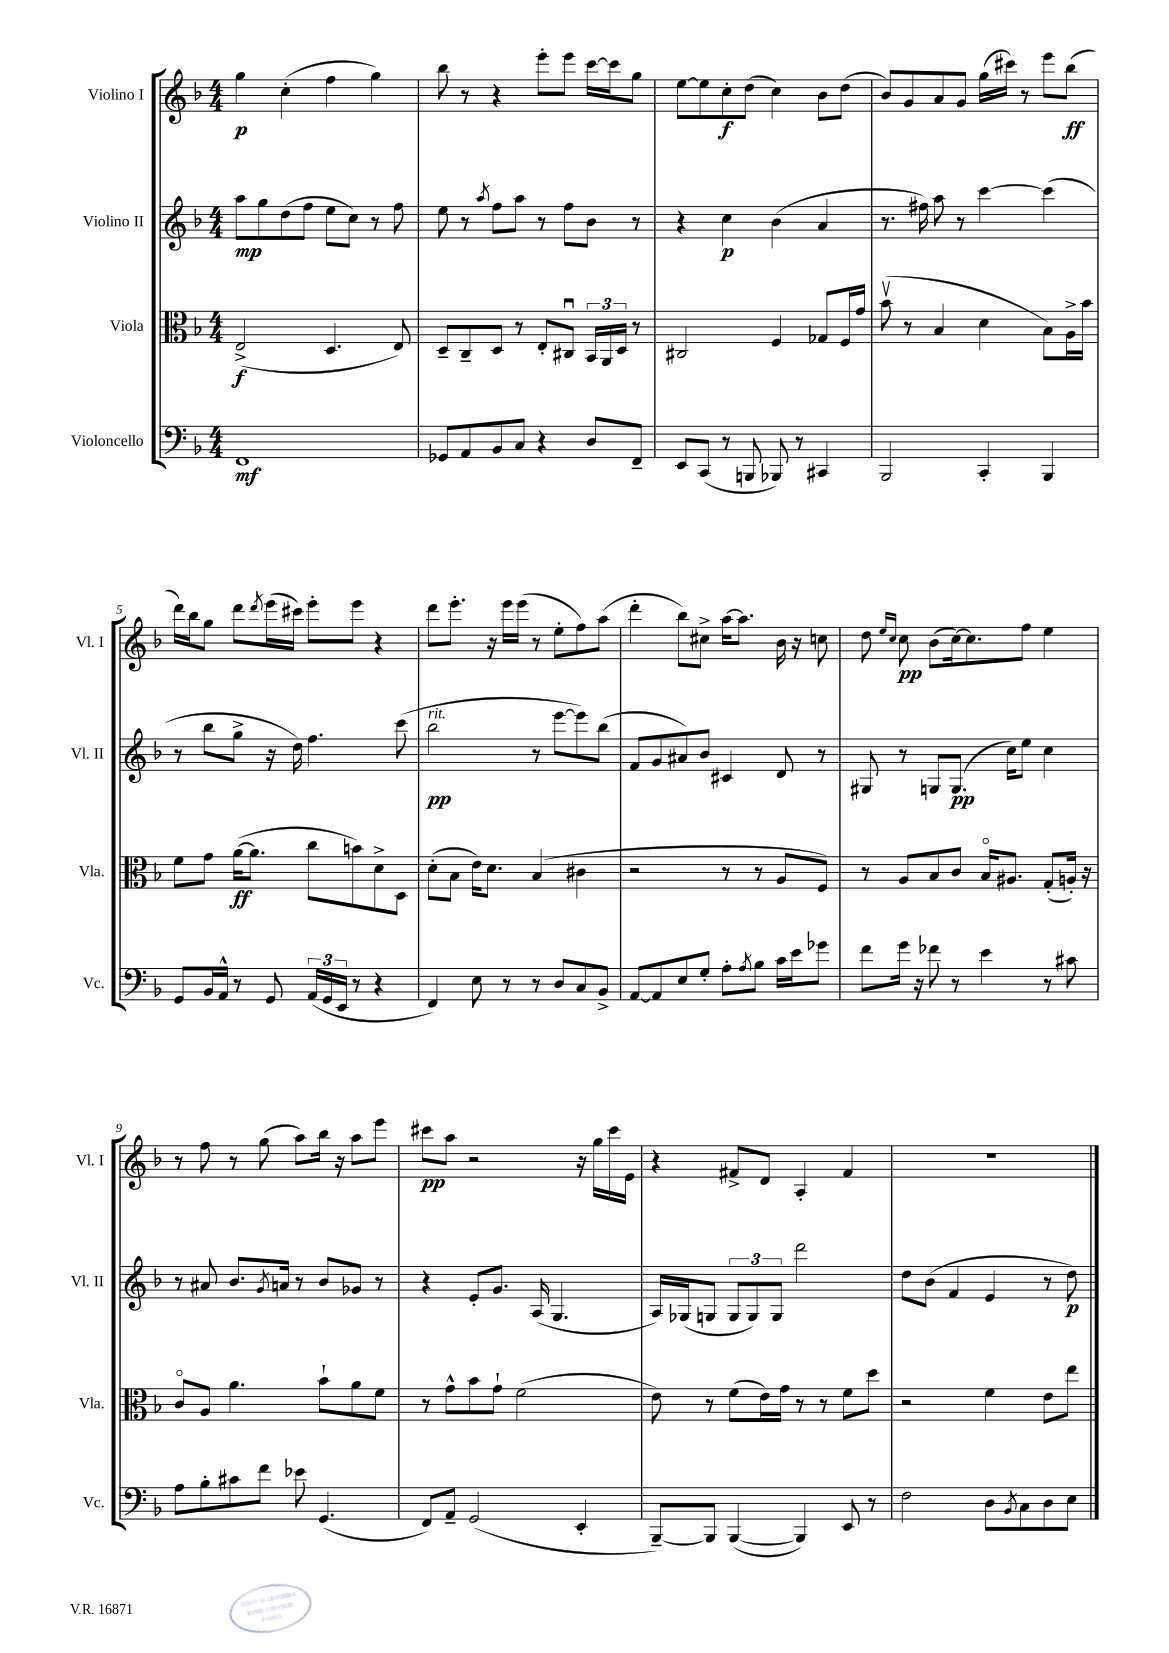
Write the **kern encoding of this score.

**kern	**dynam	**kern	**dynam	**kern	**dynam	**kern	**dynam
*part4	*part4	*part3	*part3	*part2	*part2	*part1	*part1
*staff4	*staff4	*staff3	*staff3	*staff2	*staff2	*staff1	*staff1
*I"Violoncello	*	*I"Viola	*	*I"Violino II	*	*I"Violino I	*
*I'Vc.	*	*I'Vla.	*	*I'Vl. II	*	*I'Vl. I	*
*clefF4	*	*clefC3	*	*clefG2	*	*clefG2	*
*k[b-]	*	*k[b-]	*	*k[b-]	*	*k[b-]	*
*M4/4	*	*M4/4	*	*M4/4	*	*M4/4	*
=1	=1	=1	=1	=1	=1	=1	=1
1FF	mf	(2E^/	f	8aa\L	mp	4gg\	p
.	.	.	.	8gg\	.	.	.
.	.	.	.	(8dd\	.	(4cc'\	.
.	.	.	.	8ff\J	.	.	.
.	.	4.D/	.	8ee\L	.	4ff\	.
.	.	.	.	8cc\J)	.	.	.
.	.	.	.	8r	.	4gg\)	.
.	.	8E/)	.	8ff\	.	.	.
=2	=2	=2	=2	=2	=2	=2	=2
8GG-X/L	.	8D~/L	.	8ee\	.	8bb-\	.
8AA/	.	8C~/	.	8r	.	8r	.
.	.	.	.	8qaa/	.	.	.
8BB-/	.	8D/J	.	8ff\L	.	4r	.
8C/J	.	8r	.	8aa\J	.	.	.
4r	.	8E'/L	.	8r	.	8eee'\L	.
.	.	8C#Xu/J	.	8ff\L	.	8eee\J	.
8D/L	.	24BB-/LL	.	8b-\J	.	[16ccc\LL	.
.	.	24AA/	.	.	.	.	.
.	.	.	.	.	.	16ccc\J]	.
.	.	24D/JJ	.	.	.	.	.
8FF~/J	.	8r	.	8r	.	8gg\J	.
=3	=3	=3	=3	=3	=3	=3	=3
8EE/L	.	2C#X/	.	4r	.	[8ee\L	.
(8CC/J	.	.	.	.	.	8ee\]	.
8r	.	.	.	4cc\	p	8cc'\	f
8BBBn/	.	.	.	.	.	(8dd\J	.
8BBB-X/)	.	4F/	.	(4b-\	.	4cc\)	.
8r	.	.	.	.	.	.	.
4CC#X/	.	8G-X/L	.	4a/	.	8b-\L	.
.	.	16F/L	.	.	.	(8dd\J	.
.	.	16g/JJ	.	.	.	.	.
=4	=4	=4	=4	=4	=4	=4	=4
2BBB-/	.	(8b-v\	.	8.r	.	8b-/L)	.
.	.	8r	.	.	.	8g/	.
.	.	.	.	16ff#X\)	.	.	.
.	.	4B-/	.	8aa\	.	8a/	.
.	.	.	.	8r	.	8g/J	.
4CC'/	.	4d\	.	[4ccc\	.	(16gg\LL	.
.	.	.	.	.	.	16ccc#X\JJ)	.
.	.	.	.	.	.	8r	.
4BBB-/	.	8B-\L)	.	(4ccc\]	.	8eee\L	.
.	.	16A^\L	.	.	.	(8bb-\J	ff
.	.	16b-\JJ	.	.	.	.	.
!!LO:LB:g=z
=5	=5	=5	=5	=5	=5	=5	=5
8GG/L	.	8f\L	.	8r	.	16ddd\LL)	.
.	.	.	.	.	.	16bb-\J	.
16BB-/L	.	8g\J	.	8bb-\L	.	8gg\J	.
16AA^^/JJ	.	.	.	.	.	.	.
8r	.	([16a\KL	ff	8gg^\J	.	8ddd\L	.
.	.	8.a\J]	.	.	.	.	.
.	.	.	.	.	.	8qddd/	.
8GG/	.	.	.	16r	.	(16eee\L	.
.	.	.	.	16dd\)	.	16ccc#X\JJ)	.
(24AA/LL	.	8cc\L	.	4.ff\	.	8eee'\L	.
24GG/	.	.	.	.	.	.	.
24EE/JJ	.	.	.	.	.	.	.
8r	.	8bn\)	.	.	.	8eee\J	.
4r	.	8d^\	.	.	.	4r	.
.	.	8D\J	.	(8ccc\	.	.	.
=6	=6	=6	=6	=6	=6	=6	=6
!	!	!	!	!LO:TX:a:i:t=rit.	!	!	!
4FF/)	.	(8d'\L	.	2bb-\	pp	8ddd\L	.
.	.	8B-\J	.	.	.	8.eee'\J	.
8E\	.	16e\KL)	.	.	.	.	.
.	.	8.d\J	.	.	.	16r	.
8r	.	.	.	.	.	16eee\LL	.
.	.	.	.	.	.	(16eee\JJ	.
8r	.	(4B-/	.	8r	.	8r	.
8D/L	.	.	.	[8eee\L	.	8ee'\L	.
8C/	.	4c#X\	.	8eee\])	.	8ff\)	.
8BB-^/J	.	.	.	(8bb-\J	.	(8aa\J	.
=7	=7	=7	=7	=7	=7	=7	=7
[8AA/L	.	2r	.	8f/L	.	4ddd'\	.
8AA/]	.	.	.	8g/	.	.	.
8E/	.	.	.	8a#X/)	.	8bb-\L)	.
8G'/J	.	.	.	8b-/J	.	8cc#X^\J	.
8A'\L	.	8r	.	4c#X/	.	[16aa\KL	.
.	.	.	.	.	.	8.aa\J]	.
8qA/	.	.	.	.	.	.	.
8B-\J	.	8r	.	.	.	.	.
16c\LL	.	8A/L	.	8d/	.	16b-\	.
16e\J	.	.	.	.	.	16r	.
8g-X\J	.	8F/J)	.	8r	.	8ccn\	.
=8	=8	=8	=8	=8	=8	=8	=8
8f\L	.	8r	.	8G#X/	.	8dd\	.
.	.	.	.	.	.	16qqee/LL	.
.	.	.	.	.	.	16qqcc/JJ	.
16g\Jk	.	8A/L	.	8r	.	8cc\	pp
16r	.	.	.	.	.	.	.
8f-X\	.	8B-/	.	8Gn/L	.	(8b-\L	.
8r	.	8c/J	.	(8.G/J	pp	[16cc\k)	.
.	.	.	.	.	.	8.cc\]	.
4e\	.	16B-/KL	.	.	.	.	.
.	.	8.A#X/J	.	16cc\KL)	.	.	.
.	.	.	.	8ee\J	.	8ff\J	.
8r	.	(8G'/L	.	4cc\	.	4ee\	.
8c#X\	.	16An'/Jk)	.	.	.	.	.
.	.	16r	.	.	.	.	.
!!LO:LB:g=z
=9	=9	=9	=9	=9	=9	=9	=9
8A\L	.	8c/L	.	8r	.	8r	.
8B-'\	.	8A/J	.	8a#X/	.	8ff\	.
8c#X\	.	4.a\	.	8.b-/L	.	8r	.
8f\J	.	.	.	.	.	(8gg\	.
.	.	.	.	8qg/	.	.	.
.	.	.	.	16an/Jk	.	.	.
8e-X\	.	.	.	8r	.	8aa\L)	.
(4.GG/	.	8b-`\L	.	8b-/L	.	16bb-\Jk	.
.	.	.	.	.	.	16r	.
.	.	8a\	.	8g-X/J	.	8aa\L	.
.	.	8f\J	.	8r	.	8eee\J	.
=10	=10	=10	=10	=10	=10	=10	=10
8FF/L)	.	8r	.	4r	.	8ccc#X\L	pp
8AA~/J	.	8g^^\L	.	.	.	8aa\J	.
(2GG/	.	8b-\	.	8e'/L	.	2r	.
.	.	8g`\J	.	8.g/J	.	.	.
.	.	(2f\	.	.	.	.	.
.	.	.	.	(16A/	.	.	.
.	.	.	.	4.G/	.	.	.
4EE'/	.	.	.	.	.	16r	.
.	.	.	.	.	.	16gg\LL	.
.	.	.	.	.	.	16ccc#\	.
.	.	.	.	.	.	16e\JJ	.
=11	=11	=11	=11	=11	=11	=11	=11
[8BBB-~/L)	.	8e\)	.	16A/LL)	.	4r	.
.	.	.	.	(16G-X/J	.	.	.
8BBB-/J]	.	8r	.	8Gn/J	.	.	.
([4BBB-/	.	(8f\L	.	12G/L	.	8f#X^/L	.
.	.	.	.	12G/)	.	.	.
.	.	16e\L)	.	.	.	8d/J	.
.	.	.	.	12G/J	.	.	.
.	.	16g\JJ	.	.	.	.	.
4BBB-/])	.	8r	.	2ddd\	.	4A'/	.
.	.	8r	.	.	.	.	.
8EE/	.	8f\L	.	.	.	4f#/	.
8r	.	8dd\J	.	.	.	.	.
=12	=12	=12	=12	=12	=12	=12	=12
2F\	.	2r	.	8dd\L	.	1r	.
.	.	.	.	(8b-\J	.	.	.
.	.	.	.	4f/	.	.	.
8D\L	.	4f\	.	4e/	.	.	.
8qBB-/	.	.	.	.	.	.	.
8C\	.	.	.	.	.	.	.
8D\	.	8e\L	.	8r	.	.	.
8E\J	.	8ee\J	.	8dd\)	p	.	.
==	==	==	==	==	==	==	==
*-	*-	*-	*-	*-	*-	*-	*-
